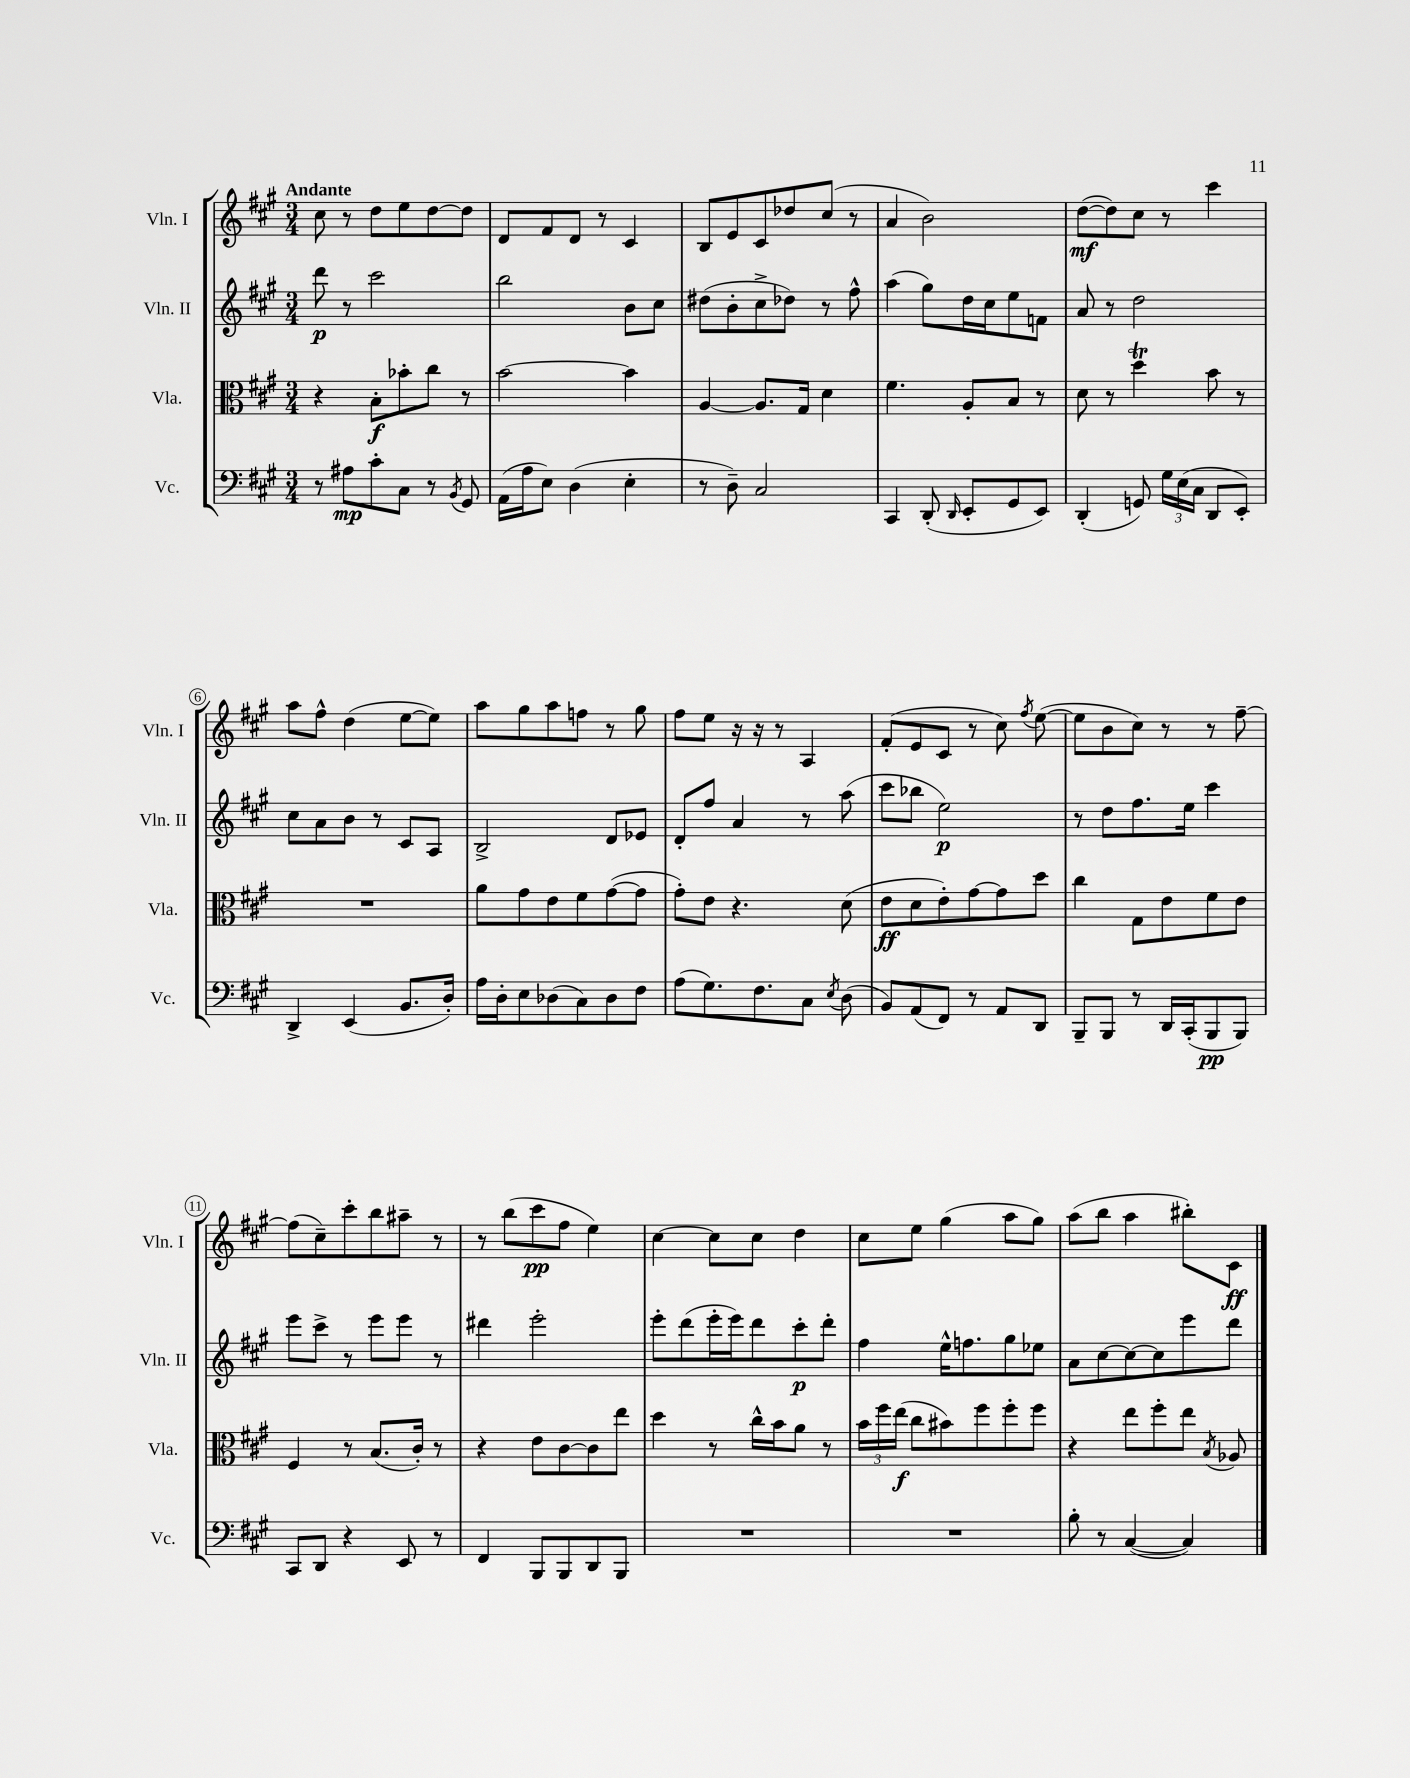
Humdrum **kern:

**kern	**kern	**kern	**kern
*staff4	*staff3	*staff2	*staff1
*clefF4	*clefC3	*clefG2	*clefG2
*k[f#c#g#]	*k[f#c#g#]	*k[f#c#g#]	*k[f#c#g#]
*M3/4	*M3/4	*M3/4	*M3/4
8r	4r	8ddd	8cc#
8A#	.	8r	8r
8c#'	8B'	2ccc#	8dd
8C#	8b-'	.	8ee
8r	8cc#	.	[8dd
8qBB	.	.	.
8GG#	8r	.	8dd]
=	=	=	=
(16AA	[2b	2bb	8d
16A	.	.	.
8E)	.	.	8f#
(4D	.	.	8d
.	.	.	8r
4E'	4b]	8b	4c#
.	.	8cc#	.
=	=	=	=
8r	[4A	(8dd#	8B
8D~)	.	8b'	8e
2C#	8.A]	8cc#^	8c#
.	.	8dd-)	8dd-
.	16G#	.	.
.	4d	8r	(8cc#
.	.	8ff#^^	8r
=	=	=	=
4CC#	4.f#	(4aa	4a
(8DD'	.	8gg#)	2b)
16qqDD	.	.	.
8EE'	8A'	16dd	.
.	.	16cc#	.
8GG#	8B	8ee	.
8EE)	8r	8f	.
=	=	=	=
(4DD'	8d	8a	([8dd
.	8r	8r	8dd])
8GG)	4dd	2dd	8cc#
24G#	.	.	8r
(24E	.	.	.
24C#	.	.	.
8DD	8b	.	4ccc#
8EE')	8r	.	.
=	=	=	=
4DD^	2.r	8cc#	8aa
.	.	8a	8ff#^^
(4EE	.	8b	(4dd
.	.	8r	.
8.BB	.	8c#	[8ee
.	.	8A	8ee])
16D')	.	.	.
=	=	=	=
16A	8a	2B^	8aa
16D'	.	.	.
8E	8g#	.	8gg#
(8D-	8e	.	8aa
8C#)	8f#	.	8ff
8D-	([8g#	8d	8r
8F#	8g#]	8e-	8gg#
=	=	=	=
(8A	8g#')	8d'	8ff#
8.G#)	8e	8ff#	8ee
.	4.r	4a	16r
8.F#	.	.	16r
.	.	.	8r
8C#	.	8r	4A
8qE	.	.	.
(8D	(8d	(8aa	.
=	=	=	=
8BB)	8e	8ccc#	(8f#'
(8AA	8d	8bb-	8e
8FF#)	8e')	2ee)	8c#
8r	[8g#	.	8r
8AA	8g#]	.	8cc#)
.	.	.	8qff#
8DD	8dd	.	([8ee
=	=	=	=
8BBB~	4cc#	8r	8ee]
8BBB	.	8dd	8b
8r	8G#	8.ff#	8cc#)
16DD	8e	.	8r
(16CC#'	.	16ee	.
8BBB	8f#	4ccc#	8r
8BBB)	8e	.	[8ff#~
=	=	=	=
8CC#	4F#	8eee	(8ff#]
8DD	.	8ccc#^	8cc#~)
4r	8r	8r	8ccc#'
.	(8.B	8eee	8bb
8EE	.	8eee	8aa#~
.	16c#')	.	.
8r	8r	8r	8r
=	=	=	=
4FF#	4r	4ddd#	8r
.	.	.	(8bb
8BBB	8e	2eee'	8ccc#
8BBB	[8c#	.	8ff#
8DD	8c#]	.	4ee)
8BBB	8ee	.	.
=	=	=	=
2.r	4dd	8eee'	[4cc#
.	.	(8ddd	.
.	8r	16eee'	8cc#]
.	.	16eee)	.
.	16cc#^^	8ddd	8cc#
.	16b	.	.
.	8a	8ccc#'	4dd
.	8r	8ddd'	.
=	=	=	=
2.r	24b	4ff#	8cc#
.	24ff#	.	.
.	(24ee	.	.
.	8cc#	.	8ee
.	8b#)	16ee^^	(4gg#
.	.	8.ff	.
.	8ff#	.	.
.	8ff#'	8gg#	8aa
.	8ff#	8ee-	8gg#)
=	=	=	=
8B'	4r	8a	(8aa
8r	.	[8cc#	8bb
([4C#	8ee	8cc#_	4aa
.	8ff#'	8cc#]	.
4C#])	8ee	8eee	8bb#')
.	8qB	.	.
.	8A-	8ddd	8c#
==	==	==	==
*-	*-	*-	*-
